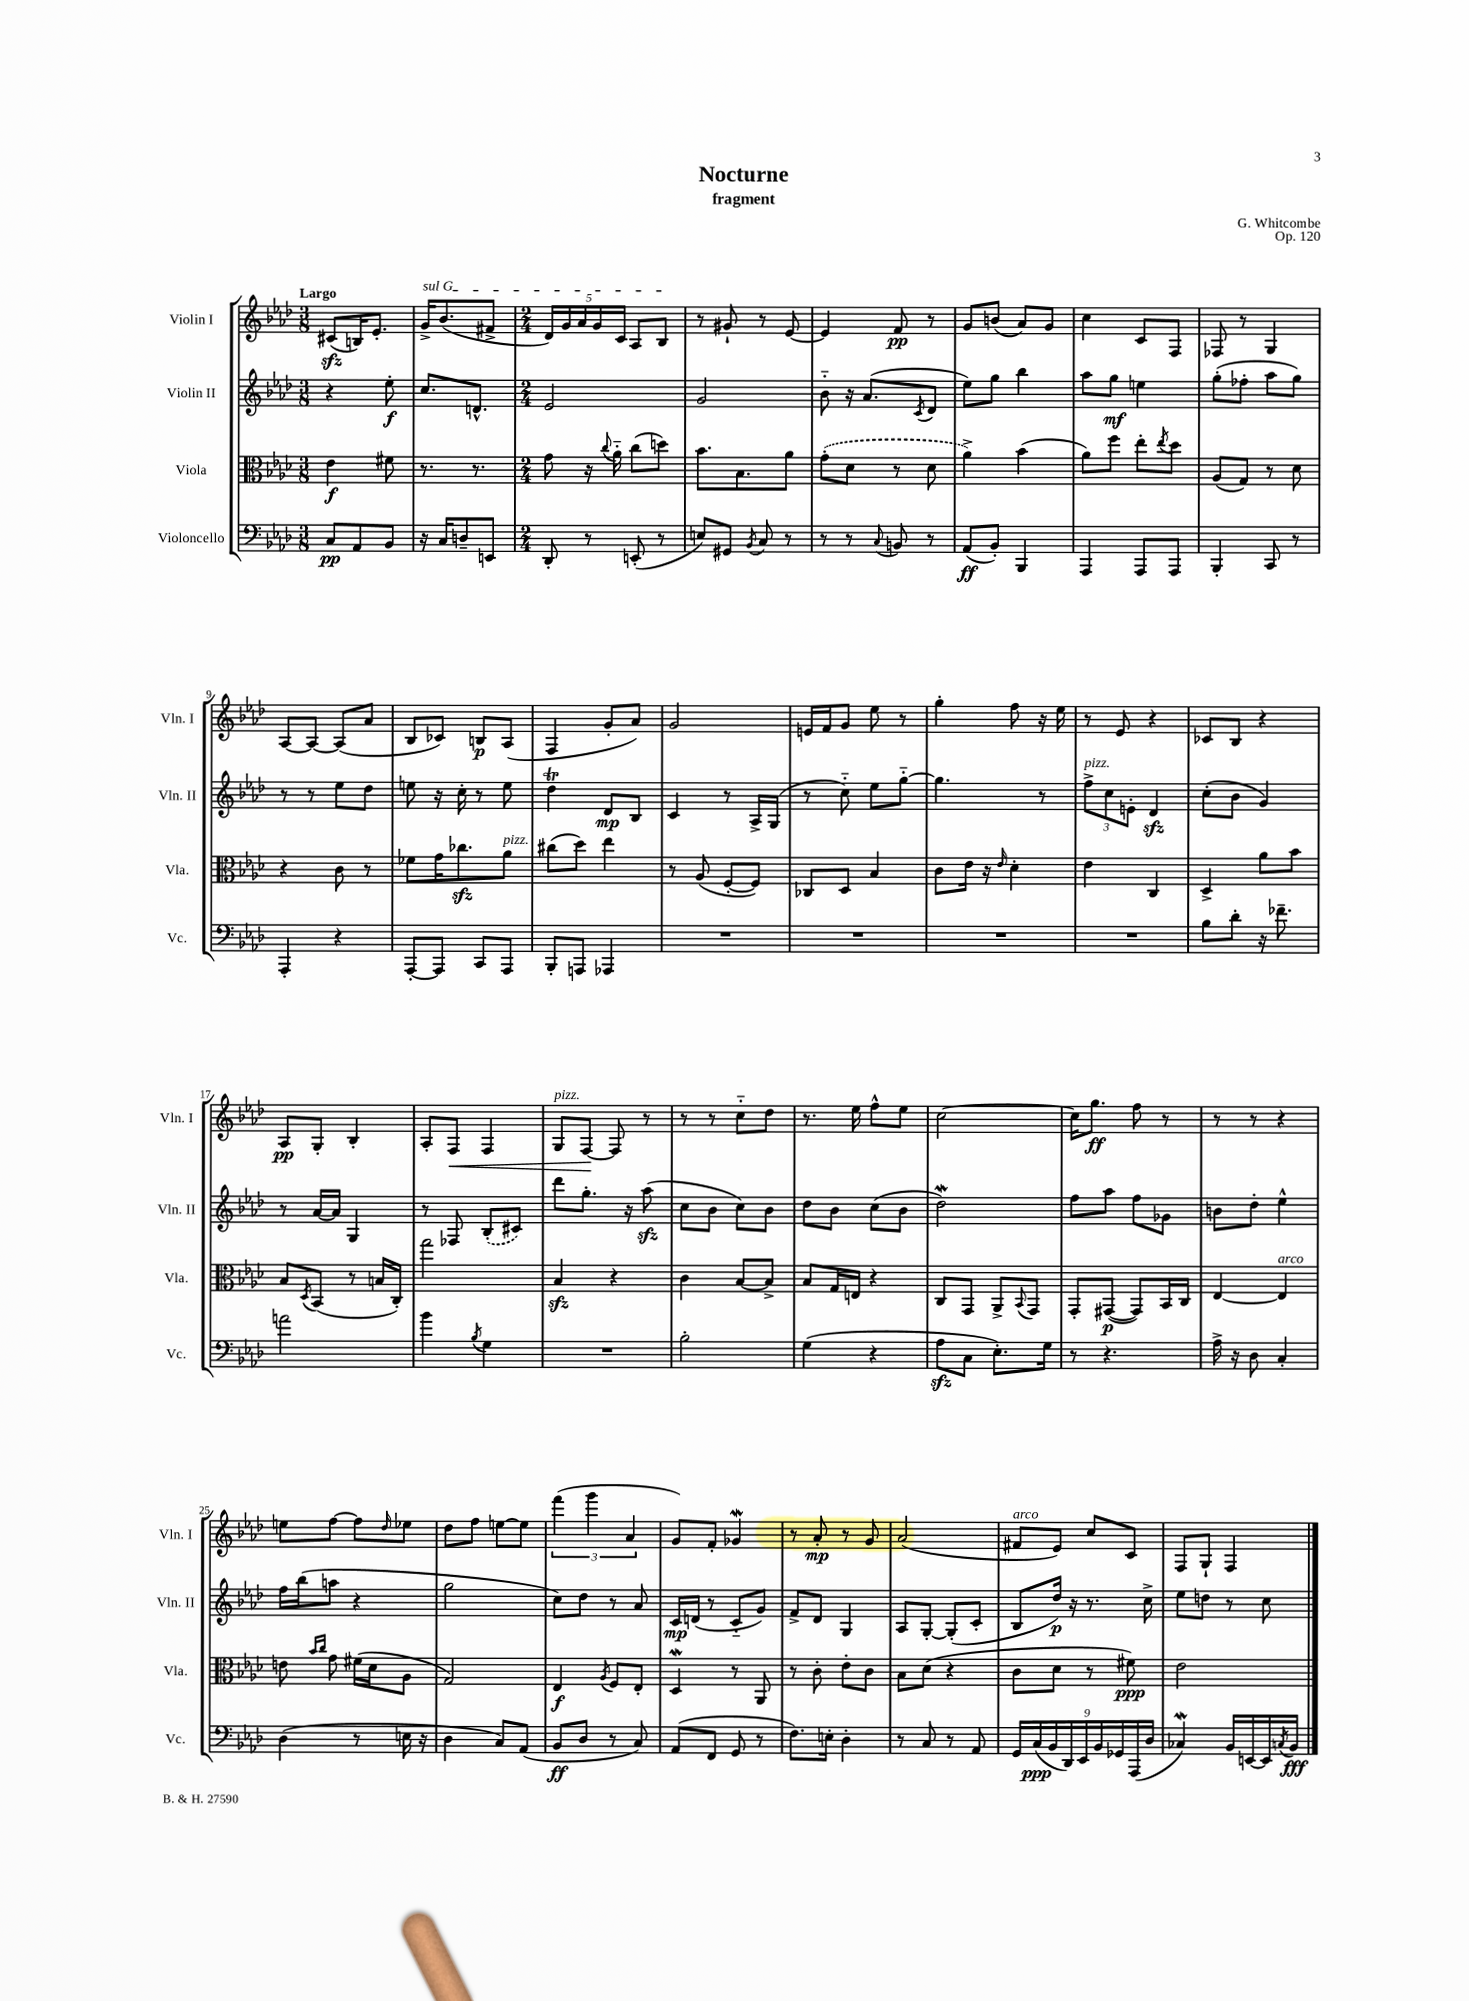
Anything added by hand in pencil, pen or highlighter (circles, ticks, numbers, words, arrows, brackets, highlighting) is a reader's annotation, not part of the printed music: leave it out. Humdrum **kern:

**kern	**dynam	**kern	**dynam	**kern	**dynam	**kern	**dynam
*part4	*part4	*part3	*part3	*part2	*part2	*part1	*part1
*staff4	*staff4	*staff3	*staff3	*staff2	*staff2	*staff1	*staff1
*I"Violoncello	*	*I"Viola	*	*I"Violin II	*	*I"Violin I	*
*I'Vc.	*	*I'Vla.	*	*I'Vln. II	*	*I'Vln. I	*
*clefF4	*	*clefC3	*	*clefG2	*	*clefG2	*
*k[b-e-a-d-]	*	*k[b-e-a-d-]	*	*k[b-e-a-d-]	*	*k[b-e-a-d-]	*
*M3/8	*	*M3/8	*	*M3/8	*	*M3/8	*
=1	=1	=1	=1	=1	=1	=1	=1
!	!	!	!	!	!	!LO:TX:a:B:t=Largo	!
8C/L	pp	4e-\	f	4r	.	(8c#Xzz/L	.
8AA-/	.	.	.	.	.	16Bn/K)	.
.	.	.	.	.	.	8.e-'/J	.
8BB-/J	.	8f#X\	.	8ee-'\	f	.	.
=2	=2	=2	=2	=2	=2	=2	=2
!	!	!	!	!	!	!LO:TX:a:i:t=sul G	!
16r	.	8.r	.	8.cc/L	.	16g^/KL	.
16C/KL	.	.	.	.	.	(8.b-/	.
8Dn~/	.	.	.	.	.	.	.
.	.	8.r	.	8.dn^^/J	.	.	.
8EEn/J	.	.	.	.	.	8f#X^/J	.
=3	=3	=3	=3	=3	=3	=3	=3
*M2/4	*	*M2/4	*	*M2/4	*	*M2/4	*
8DD-'/	.	8g\	.	2e-/	.	20d-/LL)	.
.	.	.	.	.	.	20g/	.
.	.	.	.	.	.	20a-/	.
8r	.	16r	.	.	.	.	.
.	.	.	.	.	.	20g/	.
.	.	8qqcc/	.	.	.	.	.
.	.	16a-\	.	.	.	.	.
.	.	.	.	.	.	20c/JJ	.
(8EEn'/	.	(8cc\L	.	.	.	8A-/L	.
8r	.	8ddn\J)	.	.	.	8B-/J	.
=4	=4	=4	=4	=4	=4	=4	=4
8En/L)	.	8.b-\L	.	2g/	.	8r	.
8GG#X/J	.	.	.	.	.	8g#X`/	.
.	.	8.B-\	.	.	.	.	.
8qBB-/	.	.	.	.	.	.	.
8C/	.	.	.	.	.	8r	.
8r	.	8a-\J	.	.	.	[8e-/	.
=5	=5	=5	=5	=5	=5	=5	=5
8r	.	(8g'\L	.	8b-\	.	4e-/]	.
8r	.	8d-\J	.	16r	.	.	.
.	.	.	.	(8.a-/L	.	.	.
8qqC/	.	.	.	.	.	.	.
8BBn/	.	8r	.	.	.	8f/	pp
.	.	.	.	8qc/	.	.	.
8r	.	8d-\	.	8d-/J	.	8r	.
=6	=6	=6	=6	=6	=6	=6	=6
(8AA-/L	ff	4a-^\)	.	8ee-\L)	.	8g/L	.
8BB-'/J)	.	.	.	8gg\J	.	(8bn/J	.
4BBB-/	.	(4b-\	.	4bb-\	.	8a-/L)	.
.	.	.	.	.	.	8g/J	.
=7	=7	=7	=7	=7	=7	=7	=7
4AAA-/	.	8a-\L)	.	8aa-\L	.	4cc\	.
.	.	8ff\J	.	8gg\J	mf	.	.
8AAA-/L	.	8ee-'\L	.	4een\	.	8c/L	.
.	.	8qee-/	.	.	.	.	.
8AAA-/J	.	8dd-\J	.	.	.	8F/J	.
=8	=8	=8	=8	=8	=8	=8	=8
4BBB-'/	.	(8A-/L	.	(8gg'\L	.	8F-X/	.
.	.	8G/J)	.	8ff-X'\J	.	8r	.
8CC/	.	8r	.	8aa-\L	.	4G/	.
8r	.	8d-\	.	8gg\J)	.	.	.
!!LO:LB:g=z
=9	=9	=9	=9	=9	=9	=9	=9
4AAA-'/	.	4r	.	8r	.	[8A-/L	.
.	.	.	.	8r	.	8A-/J_	.
4r	.	8c\	.	8ee-\L	.	(8A-/L]	.
.	.	8r	.	8dd-\J	.	8a-/J	.
=10	=10	=10	=10	=10	=10	=10	=10
[8AAA-'/L	.	8f-X\L	.	8een\	.	8B-/L	.
8AAA-/J]	.	16g\K	.	16r	.	8c-X/J)	.
.	.	8.cc-Xzz\	.	16cc'\	.	.	.
8CC/L	.	.	.	8r	.	8Bn/L	p
!	!	!LO:TX:a:i:t=pizz.	!	!	!	!	!
8AAA-/J	.	8a-\J	.	8ee\	.	(8A-/J	.
=11	=11	=11	=11	=11	=11	=11	=11
8BBB-'/L	.	(8cc#X\L	.	4dd-T\	.	4F/	.
8AAAn/J	.	8dd-\J)	.	.	.	.	.
4AAA-X/	.	4ee-\	.	8d-/L	mp	8g'/L	.
.	.	.	.	8B-/J	.	8a-/J)	.
=12	=12	=12	=12	=12	=12	=12	=12
2r	.	8r	.	4c/	.	2g/	.
.	.	(8A-/	.	.	.	.	.
.	.	[8F'/L	.	8r	.	.	.
.	.	8F/J])	.	16A-^/LL	.	.	.
.	.	.	.	(16G/JJ	.	.	.
=13	=13	=13	=13	=13	=13	=13	=13
2r	.	8C-X/L	.	8r	.	16en/LL	.
.	.	.	.	.	.	16f/J	.
.	.	8D-/J	.	8cc\)	.	8g/J	.
.	.	4B-/	.	8ee-\L	.	8ee-\	.
.	.	.	.	[8gg\J	.	8r	.
=14	=14	=14	=14	=14	=14	=14	=14
2r	.	8c\L	.	4.gg\]	.	4gg'\	.
.	.	16e-\Jk	.	.	.	.	.
.	.	16r	.	.	.	.	.
.	.	16qqe-/	.	.	.	.	.
.	.	4d-'\	.	.	.	8ff\	.
.	.	.	.	8r	.	16r	.
.	.	.	.	.	.	16ee-\	.
=15	=15	=15	=15	=15	=15	=15	=15
!	!	!	!	!LO:TX:a:i:t=pizz.	!	!	!
2r	.	4e-\	.	12ff^\L	.	8r	.
.	.	.	.	12cc\	.	.	.
.	.	.	.	.	.	8e-/	.
.	.	.	.	12en'\J	.	.	.
.	.	4C/	.	4d-zz/	.	4r	.
=16	=16	=16	=16	=16	=16	=16	=16
8B-\L	.	4D-^/	.	(8cc'\L	.	8c-X/L	.
8d-'\J	.	.	.	8b-\J	.	8B-/J	.
16r	.	8a-\L	.	4g/)	.	4r	.
8.f-X~\	.	.	.	.	.	.	.
.	.	8b-\J	.	.	.	.	.
!!LO:LB:g=z
=17	=17	=17	=17	=17	=17	=17	=17
2an\	.	8B-/L	.	8r	.	8A-/L	pp
.	.	8qD-/	.	.	.	.	.
.	.	(8BB-/J	.	[16a-/LL	.	8G'/J	.
.	.	.	.	16a-/JJ]	.	.	.
.	.	8r	.	4G/	.	4B-'/	.
.	.	16Bn/LL	.	.	.	.	.
.	.	16C'/JJ)	.	.	.	.	.
=18	=18	=18	=18	=18	=18	=18	=18
4b-\	.	2gg\	.	8r	.	8A-'/L	.
!	!	!	!	!	!	!	!LO:HP:b
.	.	.	.	8F-X/	.	8F/J	<
8qB-/	.	.	.	.	.	.	.
4G\	.	.	.	(8B-'/L	.	4F/	.
.	.	.	.	8c#X/J)	.	.	.
=19	=19	=19	=19	=19	=19	=19	=19
!	!	!	!	!	!	!LO:TX:a:i:t=pizz.	!
2r	.	4B-zz/	.	8ddd-\L	.	8G/L	.
.	.	.	.	8.gg'\J	.	[8F/J	.
.	.	4r	.	.	.	8F/]	[
.	.	.	.	16r	.	.	.
.	.	.	.	(8aa-zz\	.	8r	.
=20	=20	=20	=20	=20	=20	=20	=20
2B-'\	.	4c\	.	8cc\L	.	8r	.
.	.	.	.	8b-\J	.	8r	.
.	.	[8B-/L	.	8cc\L)	.	8cc\L	.
.	.	8B-^/J]	.	8b-\J	.	8dd-\J	.
=21	=21	=21	=21	=21	=21	=21	=21
(4G\	.	8B-/L	.	8dd-\L	.	8.r	.
.	.	16G/L	.	8b-\J	.	.	.
.	.	16En/JJ	.	.	.	16ee-\	.
4r	.	4r	.	(8cc\L	.	8ff^^\L	.
.	.	.	.	8b-\J	.	8ee-\J	.
=22	=22	=22	=22	=22	=22	=22	=22
8A-zz\L	.	8C/L	.	2dd-w\)	.	[2cc\	.
8C\J	.	8GG/J	.	.	.	.	.
8.E-'\L)	.	8AA-^/L	.	.	.	.	.
.	.	8qqBB-/	.	.	.	.	.
.	.	8GG/J	.	.	.	.	.
16G\Jk	.	.	.	.	.	.	.
=23	=23	=23	=23	=23	=23	=23	=23
8r	.	8GG'/L	.	8ff\L	.	16cc\KL]	.
.	.	.	.	.	.	8.gg\J	ff
4.r	.	([8GG#X/J	p	8aa-\J	.	.	.
.	.	8GG#/L])	.	8ff\L	.	8ff\	.
.	.	16BB-/L	.	8g-X\J	.	8r	.
.	.	16C/JJ	.	.	.	.	.
=24	=24	=24	=24	=24	=24	=24	=24
16A-^\	.	[4E-/	.	8bn\L	.	8r	.
16r	.	.	.	.	.	.	.
8D-\	.	.	.	8dd-'\J	.	8r	.
!	!	!LO:TX:a:i:t=arco	!	!	!	!	!
4C'/	.	4E-/]	.	4ee-^^\	.	4r	.
!!LO:LB:g=z
=25	=25	=25	=25	=25	=25	=25	=25
(4D-\	.	8en\	.	16ff\LL	.	8een\L	.
.	.	.	.	(16bb-\J	.	.	.
.	.	16qqb-/LL	.	.	.	.	.
.	.	16qqcc/JJ	.	.	.	.	.
.	.	8g\	.	8aan\J	.	[8ff\J	.
8r	.	(16f#X\LL	.	4r	.	8ff\L]	.
.	.	16d-\J	.	.	.	.	.
.	.	.	.	.	.	16qqdd-/	.
16En\	.	8A-\J	.	.	.	8ee-X\J	.
16r	.	.	.	.	.	.	.
=26	=26	=26	=26	=26	=26	=26	=26
4D-\	.	2G/)	.	2gg\	.	8dd-\L	.
.	.	.	.	.	.	8ff\J	.
8C/L)	.	.	.	.	.	[8een\L	.
(8AA-/J	.	.	.	.	.	8ee\J]	.
=27	=27	=27	=27	=27	=27	=27	=27
8BB-/L	ff	4E-/	f	8cc\L)	.	(6fff\	.
8D-/J	.	.	.	8dd-\J	.	.	.
.	.	.	.	.	.	6ggg\	.
.	.	8qA-/	.	.	.	.	.
8r	.	8F/L	.	8r	.	.	.
.	.	.	.	.	.	6a-/	.
8C/)	.	8E-'/J	.	8a-/	.	.	.
=28	=28	=28	=28	=28	=28	=28	=28
(8AA-/L	.	4D-w/	.	16c/LL	mp	8g/L)	.
.	.	.	.	(16dn/JJ	.	.	.
8FF/J	.	.	.	8r	.	8f'/J	.
8GG/	.	8r	.	8c/L	.	4g-Xw/	.
8r	.	8AA-/	.	8g/J)	.	.	.
=29	=29	=29	=29	=29	=29	=29	=29
8.F\L)	.	8r	.	8f^/L	.	8r	.
.	.	8c'\	.	8d-/J	.	8a-'/	mp
16En'\Jk	.	.	.	.	.	.	.
4D-'\	.	8e-'\L	.	4G/	.	8r	.
.	.	8c\J	.	.	.	8g/	.
=30	=30	=30	=30	=30	=30	=30	=30
8r	.	8B-\L	.	8A-/L	.	(2a-/	.
8C/	.	(8d-\J	.	[8G'/J	.	.	.
8r	.	4r	.	(8G'/L]	.	.	.
8AA-/	.	.	.	8c'/J	.	.	.
=31	=31	=31	=31	=31	=31	=31	=31
!	!	!	!	!	!	!LO:TX:a:i:t=arco	!
18GG/LL	.	8c\L	.	8B-/L	.	8f#X/L	.
(18C/	ppp	.	.	.	.	.	.
18BB-/	.	.	.	.	.	.	.
.	.	8d-\J	.	16dd-/Jk)	p	8e-/J)	.
18DD-/)	.	.	.	.	.	.	.
.	.	.	.	16r	.	.	.
18EE-/	.	.	.	.	.	.	.
.	.	8r	.	8.r	.	8cc/L	.
18BB-/	.	.	.	.	.	.	.
18GG-X/	.	.	.	.	.	.	.
.	.	8f#X\)	ppp	.	.	8c/J	.
(18AAA-/	.	.	.	.	.	.	.
.	.	.	.	16cc^\	.	.	.
18D-/JJ	.	.	.	.	.	.	.
=32	=32	=32	=32	=32	=32	=32	=32
4C-Xw/)	.	2e-\	.	8ee-\L	.	8F/L	.
.	.	.	.	8ddn\J	.	8G`/J	.
16BB-/LL	.	.	.	8r	.	4F/	.
[16EEn/	.	.	.	.	.	.	.
16EE/]	.	.	.	8cc\	.	.	.
8qCn/	.	.	.	.	.	.	.
16BB-/JJ	fff	.	.	.	.	.	.
==	==	==	==	==	==	==	==
*-	*-	*-	*-	*-	*-	*-	*-
